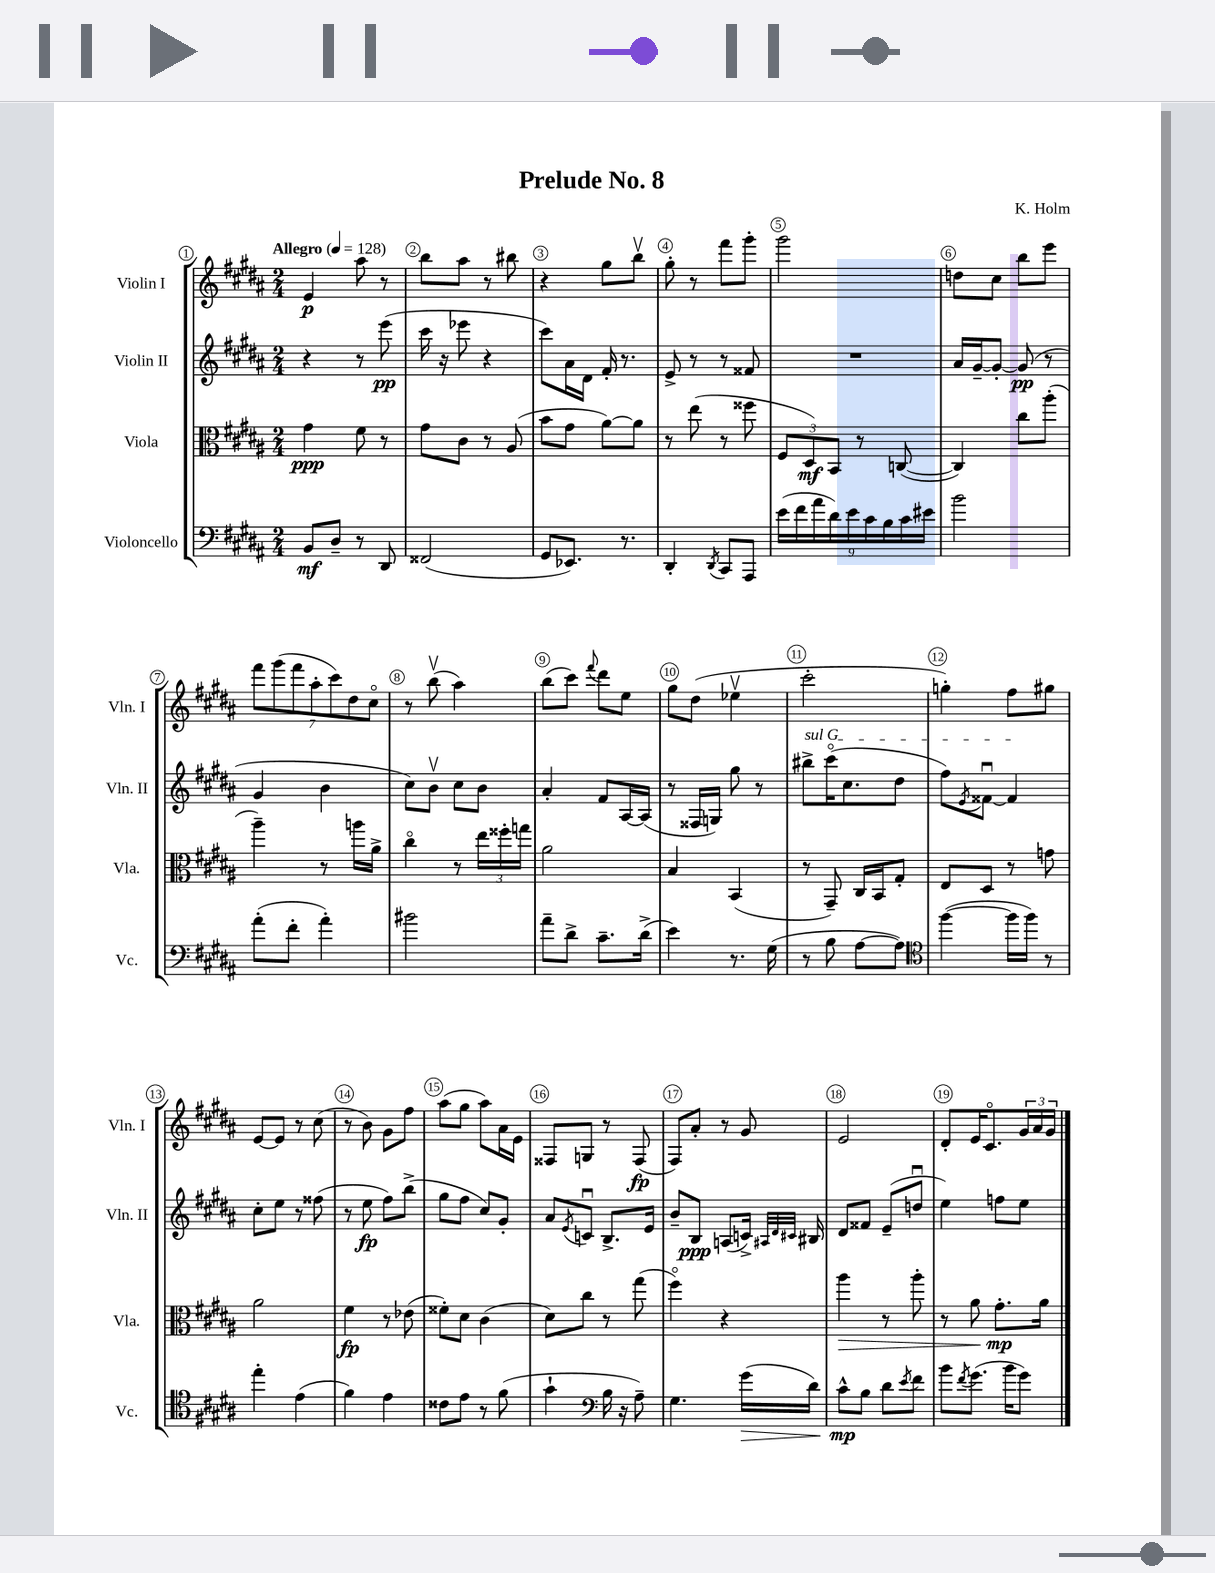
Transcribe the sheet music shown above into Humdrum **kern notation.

**kern	**kern	**kern	**kern
*staff4	*staff3	*staff2	*staff1
*clefF4	*clefC3	*clefG2	*clefG2
*k[f#c#g#d#a#]	*k[f#c#g#d#a#]	*k[f#c#g#d#a#]	*k[f#c#g#d#a#]
*M2/4	*M2/4	*M2/4	*M2/4
*MM128	*MM128	*MM128	*MM128
8BB	4g#	4r	4e
8D#~	.	.	.
8r	8f#	8r	8aa#
8DD#	8r	(8eee	8r
=	=	=	=
(2FF##	8g#	16ccc#	8bb
.	.	16r	.
.	8c#	8eee-	8aa#
.	8r	4r	8r
.	(8A#	.	8bb#
=	=	=	=
8GG#	8b	8ccc#)	4r
8.EE-)	8g#	16a#	.
.	.	16d#	.
.	[8a#)	16f#'	8gg#
8.r	.	8.r	.
.	8a#]	.	8bbv
=	=	=	=
4DD#'	8r	8e^	8gg#'
.	(8ee	8r	8r
8qDD#	.	.	.
8CC#	8r	8r	8fff#
8AAA#	8ff##	8f##	8ggg#'
=	=	=	=
(18e	12F#	2r	2ggg#
18f#	.	.	.
.	12D#)	.	.
18a#	.	.	.
18d#)	12BB	.	.
18e	.	.	.
.	8r	.	.
18c#	.	.	.
18B	.	.	.
.	([8C	.	.
18c#	.	.	.
18e#	.	.	.
=	=	=	=
2b	4C])	16a#	8dd
.	.	[16g#~	.
.	.	8g#'_	8cc#
.	8cc#	(8g#]	8bb
.	(8aa#'	8r	8eee
=	=	=	=
(8a#'	4aa#~)	4g#	14fff#
.	.	.	(14ggg#
8f#'	.	.	.
.	.	.	14fff#
.	.	.	14aa#'
4a#')	8r	4b	.
.	.	.	14ccc#)
.	.	.	14dd#
.	16aa	.	.
.	.	.	14cc#o
.	16a#^	.	.
=	=	=	=
2b#	4cc#o	8cc#)	8r
.	.	8bv	(8bbv
.	8r	8cc#	4aa#)
.	24ee	8b	.
.	24ff##'	.	.
.	24gg	.	.
=	=	=	=
8a#~	2a#	4a#'	(8bb
8d#^	.	.	8ccc#)
.	.	.	8qqfff#
8.c#~	.	8f#	8ddd#
.	.	[16A#	8ee
(16d#^	.	(16A#]	.
=	=	=	=
4e)	4B	8r	8gg#
.	.	16F##	(8dd#
.	.	16G)	.
8.r	(4BB	8gg#	4ee-v
.	.	8r	.
(16G#	.	.	.
=	=	=	=
8r	8r	8bb#^	2ccc#'
8B	8GG#~)	(16ccc#o	.
.	.	8.cc#	.
[8A#	16C#	.	.
.	16BB	.	.
8A#])	8G#'	8dd#	.
=	=	=	=
*clefC4	*	*	*
([4ff#	8E	8ff#)	4gg')
.	.	8qe	.
.	8D#	[8f##u	.
16ff#]	8r	4f##]	8ff#
16ff#)	.	.	.
8r	8g	.	8gg#
=	=	=	=
4ee'	2a#	8cc#'	[8e
.	.	8ee	8e]
(4e	.	8r	8r
.	.	(8ff##	(8cc#
=	=	=	=
4f#)	4f#	8r	8r
.	.	8ee	8b)
4e	8r	8ff#)	8g#
.	(8e-	(8bb^	8ff#
=	=	=	=
8c##	8f##')	8gg#	(8aa#
8e	8d#	8ff#	8gg#
8r	(4c#	8cc#)	8aa#)
(8f#	.	8g#'	16a#
.	.	.	16e
=	=	=	=
4g#`	8d#)	8a#	8F##
.	.	8qe	.
.	8cc#	8cu	8G
*clefF4	*	*	*
16B	8r	8.B^	8r
16r	.	.	.
8A#~)	(8gg#	.	(8F##
.	.	16e	.
=	=	=	=
4.G#	4ff#o)	8b~	8F#)
.	.	8B	8a#'
.	4r	(8A	8r
(16g#	.	16c^)	8g#
.	.	32qqA#	.
.	.	32qqd#	.
.	.	32qqc#	.
16d#)	.	16B#	.
=	=	=	=
8c#^^	4aa#	8d#	2e
8B	.	8f##	.
8d#	8r	(8e~	.
8qe	.	.	.
8f#	8aa#'	8ddu	.
=	=	=	=
8b	8r	4ee)	8d#'
8qf#	.	.	.
(8.g#	8a#	.	16e
.	.	.	8.c#o
.	8.g#'	8ff	.
16b	.	.	.
8g#)	.	8ee	24g#
.	.	.	24a#
.	16a#	.	.
.	.	.	24g#
==	==	==	==
*-	*-	*-	*-
